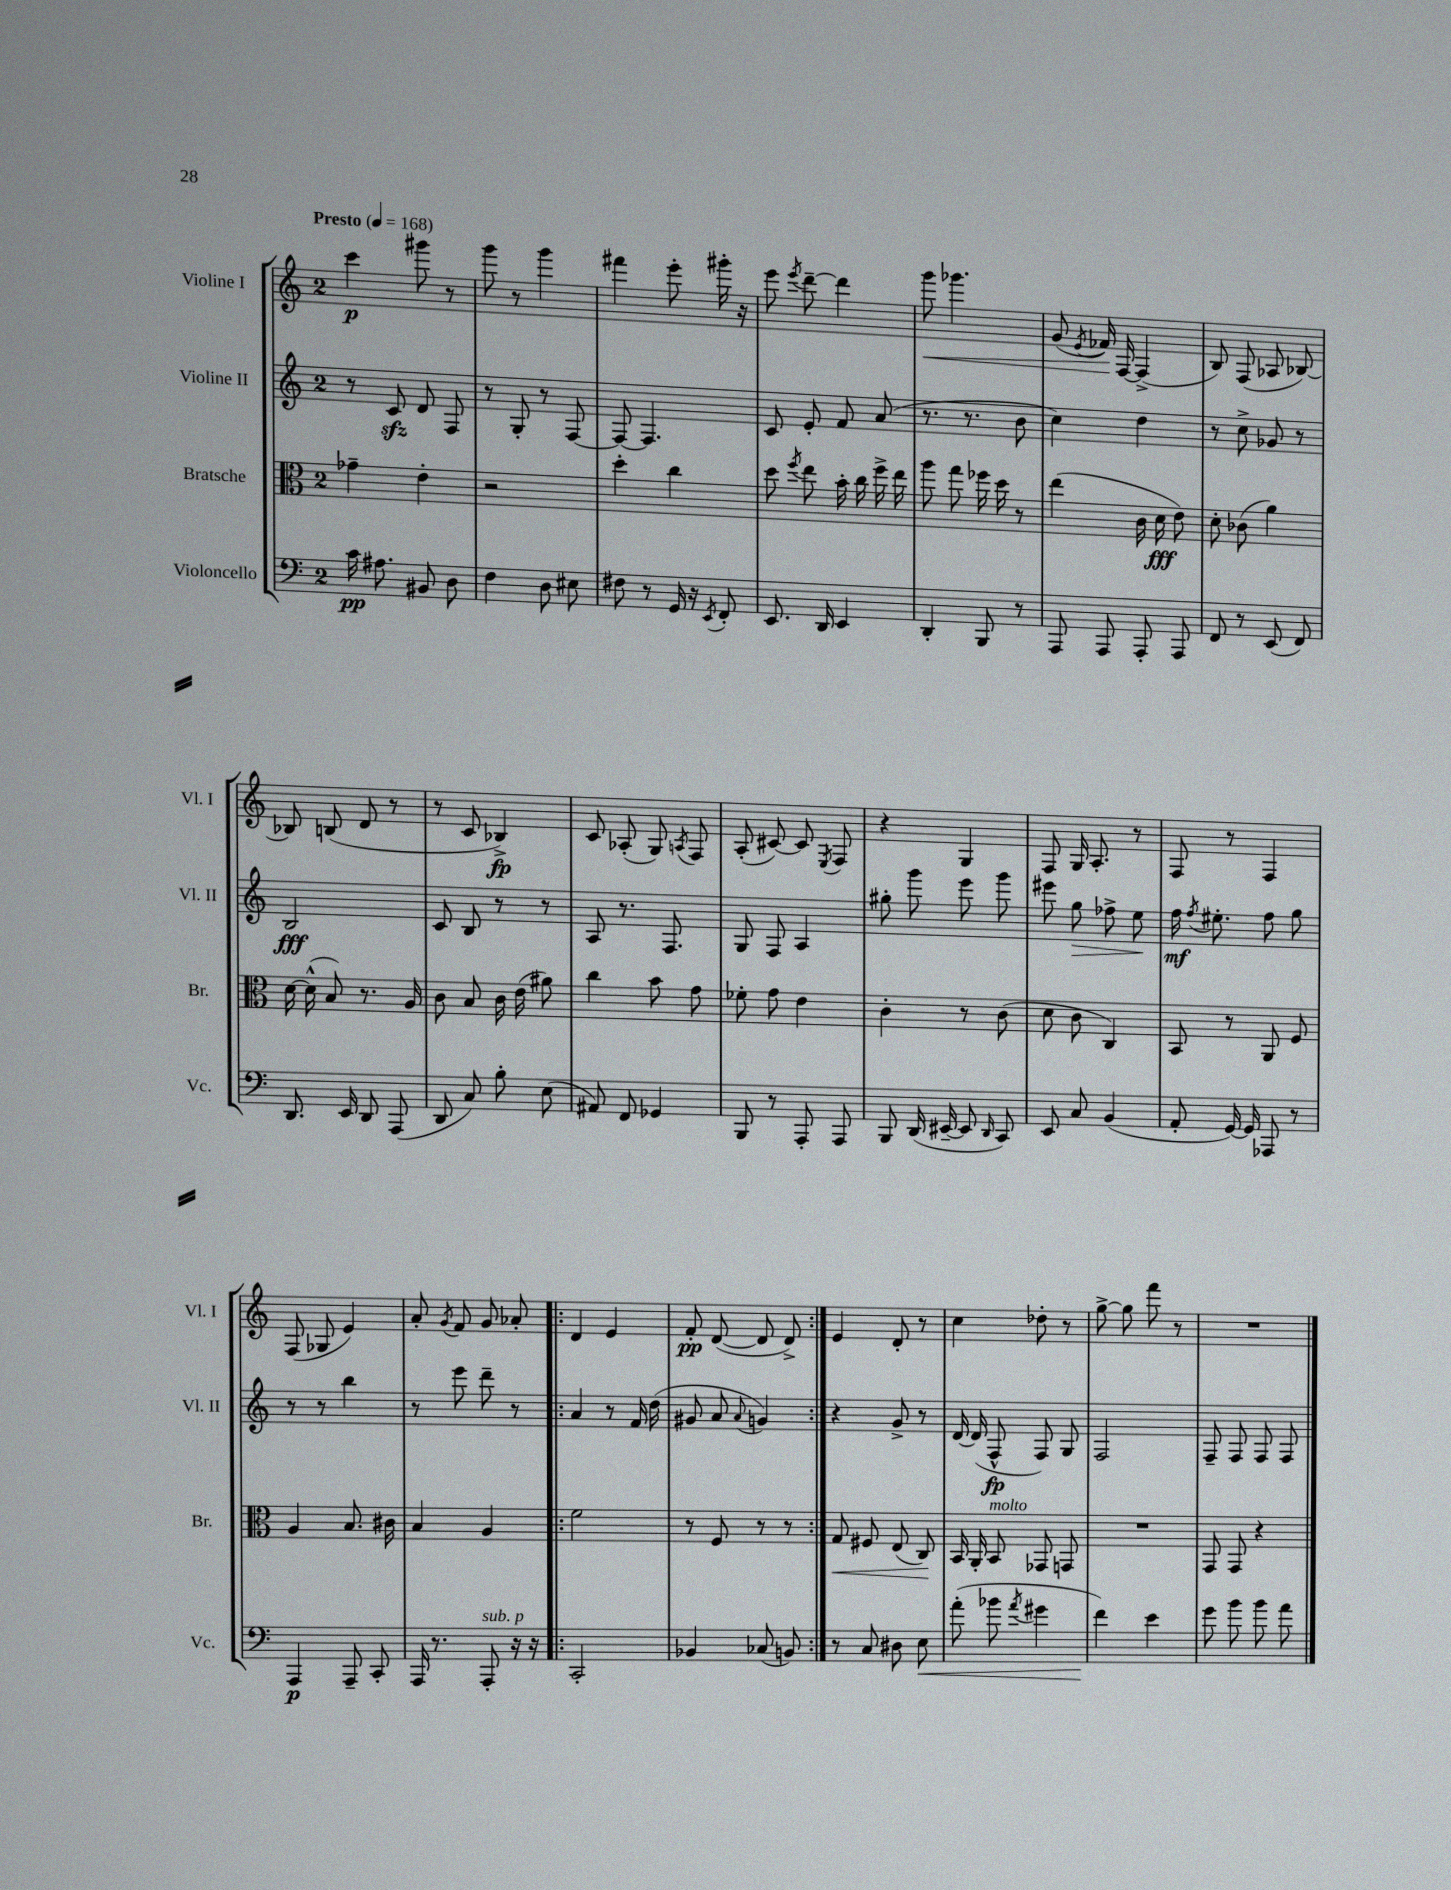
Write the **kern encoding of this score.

**kern	**dynam	**kern	**dynam	**kern	**dynam	**kern	**dynam
*part4	*part4	*part3	*part3	*part2	*part2	*part1	*part1
*staff4	*staff4	*staff3	*staff3	*staff2	*staff2	*staff1	*staff1
*I"Violoncello	*	*I"Bratsche	*	*I"Violine II	*	*I"Violine I	*
*I'Vc.	*	*I'Br.	*	*I'Vl. II	*	*I'Vl. I	*
*clefF4	*	*clefC3	*	*clefG2	*	*clefG2	*
*k[]	*	*k[]	*	*k[]	*	*k[]	*
*M2/4	*	*M2/4	*	*M2/4	*	*M2/4	*
*MM168	*	*MM168	*	*MM168	*	*MM168	*
=1	=1	=1	=1	=1	=1	=1	=1
!	!	!	!	!	!	!LO:TX:a:B:t=Presto	!
16c\	pp	4g-X~\	.	8r	.	4ccc\	p
8.A#X\	.	.	.	.	.	.	.
.	.	.	.	8czz/	.	.	.
8BB#X/	.	4e'\	.	8d/	.	8ggg#X\	.
8D\	.	.	.	8F/	.	8r	.
=2	=2	=2	=2	=2	=2	=2	=2
4F\	.	2r	.	8r	.	8ggg\	.
.	.	.	.	8G'/	.	8r	.
8D\	.	.	.	8r	.	4ggg\	.
8E#X\	.	.	.	[8F/	.	.	.
=3	=3	=3	=3	=3	=3	=3	=3
8F#X\	.	4dd'\	.	8F/_	.	4fff#X\	.
8r	.	.	.	4.F/]	.	.	.
16GG/	.	4cc\	.	.	.	8eee'\	.
16r	.	.	.	.	.	.	.
8qEE/	.	.	.	.	.	.	.
8FF'/	.	.	.	.	.	16ggg#X'\	.
.	.	.	.	.	.	16r	.
=4	=4	=4	=4	=4	=4	=4	=4
8.EE/	.	8dd\	.	8c/	.	8eee\	.
.	.	8qff/	.	.	.	8qeee/	.
.	.	8ee\	.	8e'/	.	[8ddd~\	.
16DD/	.	.	.	.	.	.	.
4EE/	.	16b'\	.	8f/	.	4ddd\]	.
.	.	16cc\	.	.	.	.	.
.	.	16ff^\	.	(8a/	.	.	.
.	.	16ee\	.	.	.	.	.
=5	=5	=5	=5	=5	=5	=5	=5
!	!	!	!	!	!	!	!LO:HP:b
4DD'/	.	8aa\	.	8.r	.	8ggg\	<
.	.	8gg\	.	.	.	4.ggg-X\	.
.	.	.	.	8.r	.	.	.
8BBB/	.	16ff-X\	.	.	.	.	.
.	.	16dd\	.	.	.	.	.
8r	.	8r	.	8b\	.	.	.
=6	=6	=6	=6	=6	=6	=6	=6
8AAA/	.	(4ee\	.	4cc\)	.	(8g/	.
.	.	.	.	.	.	8qe/	.
8AAA/	.	.	.	.	.	16f-X/)	.
.	.	.	.	.	.	[16F/	[
8AAA'/	.	16c\	.	4dd\	.	(4F^/]	.
.	.	16d\	fff	.	.	.	.
8AAA/	.	8e\)	.	.	.	.	.
=7	=7	=7	=7	=7	=7	=7	=7
8FF/	.	8d'\	.	8r	.	8B/)	.
8r	.	(8c-X\	.	8cc^\	.	(8F/	.
(8EE/	.	4a\)	.	8g-X/	.	8A-X/	.
8FF/)	.	.	.	8r	.	[8B-X/)	.
!!LO:LB:g=z
=8	=8	=8	=8	=8	=8	=8	=8
8.DD/	.	[16d\	.	2B/	fff	8B-X/]	.
.	.	(16d^^\]	.	.	.	.	.
.	.	8B/)	.	.	.	(8Bn/	.
16EE/	.	.	.	.	.	.	.
8DD/	.	8.r	.	.	.	8d/	.
(8AAA/	.	.	.	.	.	8r	.
.	.	16A/	.	.	.	.	.
=9	=9	=9	=9	=9	=9	=9	=9
8DD/	.	8c\	.	8c/	.	8r	.
8C/)	.	8B/	.	8B/	.	8c/	.
8B'\	.	16c\	.	8r	.	4B-X^/)	fp
.	.	(16e\	.	.	.	.	.
(8E\	.	8a#X\)	.	8r	.	.	.
=10	=10	=10	=10	=10	=10	=10	=10
8AA#X/)	.	4cc\	.	8A/	.	8c/	.
8FF/	.	.	.	8.r	.	(8A-X'/	.
4GG-X/	.	8b\	.	.	.	8G/)	.
.	.	.	.	8.F/	.	.	.
.	.	.	.	.	.	8qAn/	.
.	.	8g\	.	.	.	8F/	.
=11	=11	=11	=11	=11	=11	=11	=11
8BBB/	.	8f-X'\	.	8G/	.	(8A'/	.
8r	.	8g\	.	8F/	.	[8c#X/)	.
8AAA'/	.	4e\	.	4A/	.	8c#/]	.
.	.	.	.	.	.	8qE/	.
8AAA/	.	.	.	.	.	8F/	.
=12	=12	=12	=12	=12	=12	=12	=12
8BBB/	.	4c'\	.	8gg#X'\	.	4r	.
(16DD/	.	.	.	8ggg\	.	.	.
[16EE#X~/	.	.	.	.	.	.	.
8EE#/]	.	8r	.	8eee\	.	4G/	.
16qqDD/	.	.	.	.	.	.	.
8CC/)	.	(8c\	.	8ggg\	.	.	.
=13	=13	=13	=13	=13	=13	=13	=13
8EE/	.	8d\	.	8eee#X\	.	8F/	.
!	!	!	!	!	!LO:HP:b	!	!
8C/	.	8c\	.	8gg\	>	16G/	.
.	.	.	.	.	.	8.A'/	.
(4BB/	.	4C/)	.	8ff-X^\	.	.	.
.	.	.	.	8ee\	.	8r	.
.	.	.	.	.	]	.	.
=14	=14	=14	=14	=14	=14	=14	=14
8AA'/	.	8BB/	.	16ff\	mf	8F/	.
.	.	.	.	8qff/	.	.	.
.	.	.	.	8.ee#X'\	.	.	.
[16GG/)	.	8r	.	.	.	8r	.
16GG/]	.	.	.	.	.	.	.
8AAA-X/	.	8AA/	.	8ff\	.	4F/	.
8r	.	8F/	.	8gg\	.	.	.
!!LO:LB:g=z
=15	=15	=15	=15	=15	=15	=15	=15
4AAA/	p	4A/	.	8r	.	(8F/	.
.	.	.	.	8r	.	8G-X/	.
8AAA~/	.	8.B/	.	4bb\	.	4e/)	.
8CC'/	.	.	.	.	.	.	.
.	.	16c#X\	.	.	.	.	.
=16	=16	=16	=16	=16	=16	=16	=16
16AAA/	.	4B/	.	8r	.	8a'/	.
8.r	.	.	.	.	.	.	.
.	.	.	.	.	.	8qg/	.
.	.	.	.	8eee\	.	8f/	.
!LO:TX:a:i:t=sub. p	!	!	!	!	!	!	!
8AAA'/	.	4A/	.	8ddd~\	.	8g/	.
16r	.	.	.	8r	.	8a-X'/	.
16r	.	.	.	.	.	.	.
=17!|:	=17!|:	=17!|:	=17!|:	=17!|:	=17!|:	=17!|:	=17!|:
2CC'/	.	2f\	.	4a/	.	4d/	.
.	.	.	.	8r	.	4e/	.
.	.	.	.	16f/	.	.	.
.	.	.	.	(16dd\	.	.	.
=18	=18	=18	=18	=18	=18	=18	=18
4BB-X/	.	8r	.	8g#X/	.	8f'/	pp
.	.	8F/	.	8a/	.	([8d/	.
.	.	.	.	8qqa/	.	.	.
(8C-X/	.	8r	.	4gn/)	.	8d/]	.
8BBn/)	.	8r	.	.	.	8d^/)	.
=19:|!	=19:|!	=19:|!	=19:|!	=19:|!	=19:|!	=19:|!	=19:|!
!	!	!	!LO:HP:b	!	!	!	!
8r	.	8G/	<	4r	.	4e/	.
8C/	.	8F#X/	.	.	.	.	.
8D#X\	.	(8E/	.	8g^/	.	8d'/	.
!	!LO:HP:b	!	!	!	!	!	!
8E\	<	8C/)	.	8r	.	8r	.
.	.	.	[	.	.	.	.
=20	=20	=20	=20	=20	=20	=20	=20
(8a'\	.	16BB/	.	[16d/	.	4cc\	.
.	.	16AA'/	.	(16d/]	.	.	.
!	!	!LO:TX:a:i:t=molto	!	!	!	!	!
8b-X\	.	8BB/	.	8F^^/	fp	.	.
8qa/	.	.	.	.	.	.	.
4g#X\	.	8GG-X/	.	8F/)	.	8dd-X'\	.
.	.	8GGn/	.	8G/	.	8r	.
=21	=21	=21	=21	=21	=21	=21	=21
4f\)	.	2r	.	2F/	.	[8gg^\	.
.	.	.	.	.	.	8gg\]	.
4e\	[	.	.	.	.	8fff\	.
.	.	.	.	.	.	8r	.
=22	=22	=22	=22	=22	=22	=22	=22
8g\	.	8GG/	.	8F~/	.	2r	.
8b\	.	8GG/	.	8F/	.	.	.
8b\	.	4r	.	8F/	.	.	.
8a\	.	.	.	8F/	.	.	.
==	==	==	==	==	==	==	==
*-	*-	*-	*-	*-	*-	*-	*-
